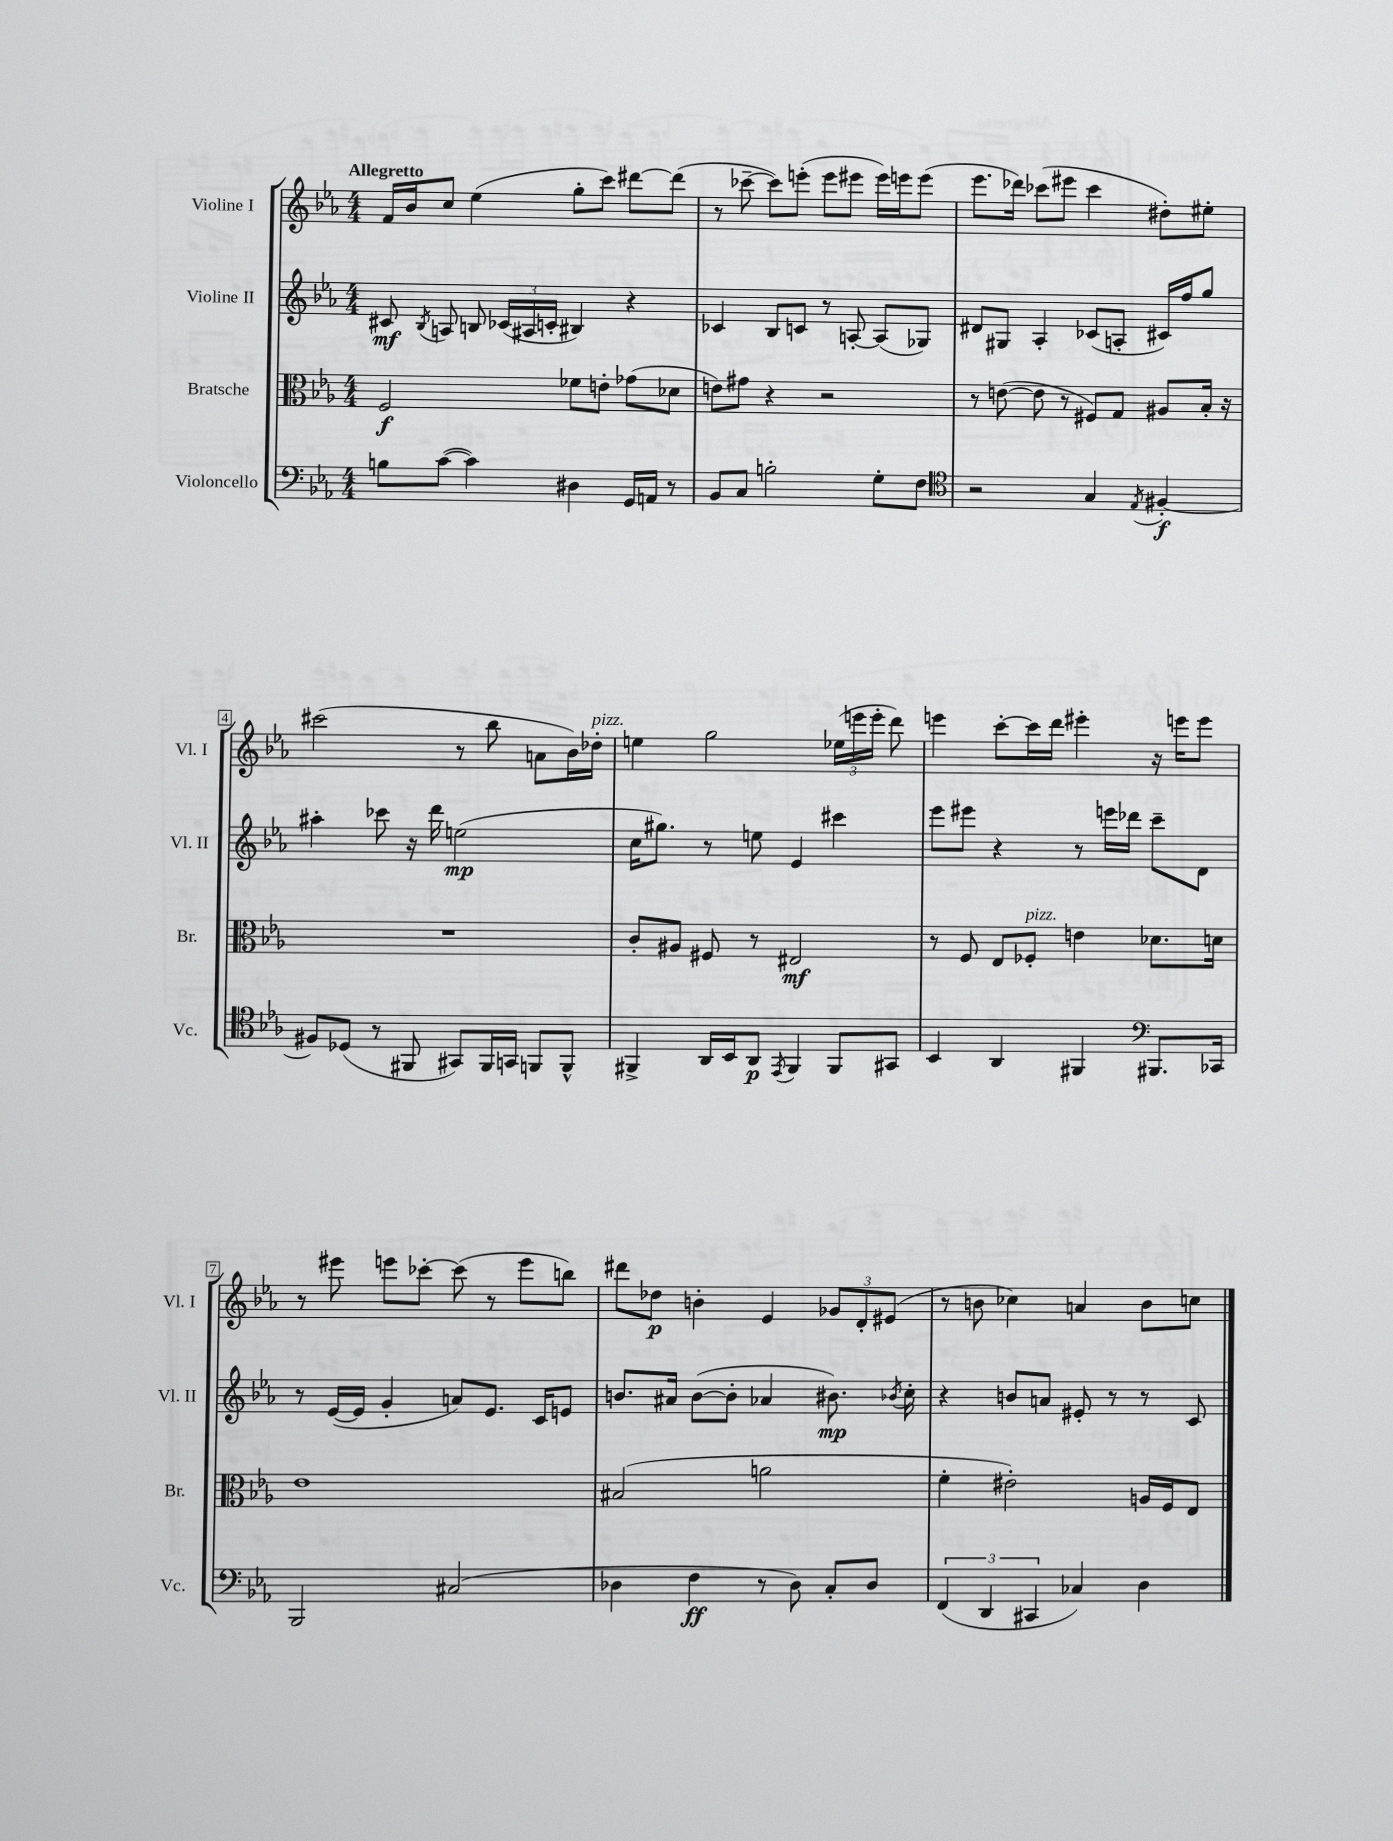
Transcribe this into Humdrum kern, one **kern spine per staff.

**kern	**dynam	**kern	**dynam	**kern	**dynam	**kern	**dynam
*part4	*part4	*part3	*part3	*part2	*part2	*part1	*part1
*staff4	*staff4	*staff3	*staff3	*staff2	*staff2	*staff1	*staff1
*I"Violoncello	*	*I"Bratsche	*	*I"Violine II	*	*I"Violine I	*
*I'Vc.	*	*I'Br.	*	*I'Vl. II	*	*I'Vl. I	*
*clefF4	*	*clefC3	*	*clefG2	*	*clefG2	*
*k[b-e-a-]	*	*k[b-e-a-]	*	*k[b-e-a-]	*	*k[b-e-a-]	*
*M4/4	*	*M4/4	*	*M4/4	*	*M4/4	*
=1	=1	=1	=1	=1	=1	=1	=1
!	!	!	!	!	!	!LO:TX:a:B:t=Allegretto	!
8Bn\L	.	2F/	f	8c#X/	mf	16f/LL	.
.	.	.	.	.	.	16b-/J	.
.	.	.	.	8qB-/	.	.	.
([8c\J	.	.	.	8An/	.	8cc/J	.
4c\])	.	.	.	8Bn/	.	(4ee-\	.
.	.	.	.	(24c-X/LL	.	.	.
.	.	.	.	24A#X/	.	.	.
.	.	.	.	24cn'/JJ	.	.	.
4D#X\	.	8f-X\L	.	4B#X/)	.	8gg'\L	.
.	.	8en'\J	.	.	.	8ccc\J)	.
16GG/LL	.	(8g-X\L	.	4r	.	[8ddd#X\L	.
16AAn/JJ	.	.	.	.	.	.	.
8r	.	8d-X\J	.	.	.	(8ddd#\J]	.
=2	=2	=2	=2	=2	=2	=2	=2
8BB-/L	.	8en\L)	.	4c-X/	.	8r	.
8C/J	.	8g#X\J	.	.	.	[8ccc-X~\	.
2Bn'\	.	4r	.	8B-/L	.	8ccc-\L])	.
.	.	.	.	8cn/J	.	(8eeen'\J	.
.	.	2r	.	8r	.	8eee\L	.
.	.	.	.	[8An'/	.	8eee#X\J	.
8G'\L	.	.	.	(8A/L]	.	16eee#\LL)	.
.	.	.	.	.	.	16eeen\J	.
8F\J	.	.	.	8G-X/J)	.	(8eee\J	.
=3	=3	=3	=3	=3	=3	=3	=3
*clefC4	*	*	*	*	*	*	*
2r	.	8r	.	8d#X/L	.	8.eee-\L	.
.	.	([8en\	.	8G#X/J	.	.	.
.	.	.	.	.	.	16ddd-X\Jk)	.
.	.	8e\]	.	4A-'/	.	(8ccc-X\L	.
.	.	8r	.	.	.	8eee#X\J	.
4G/	.	8F#X/L)	.	(8c-X/L	.	4ccc-\	.
.	.	8G/J	.	8An'/J	.	.	.
8qE-/	.	.	.	.	.	.	.
[4F#X'/	f	8A#X/L	.	16c#X/LL)	.	8dd#X'\L)	.
.	.	.	.	16ff/J	.	.	.
.	.	16B-'/Jk	.	8gg/J	.	8ee#X'\J	.
.	.	16r	.	.	.	.	.
!!LO:LB:g=z
=4	=4	=4	=4	=4	=4	=4	=4
8F#X/L]	.	1r	.	4aa#X'\	.	(2ccc#X\	.
(8D-X/J	.	.	.	.	.	.	.
8r	.	.	.	8ccc-X\	.	.	.
8FF#X/	.	.	.	16r	.	.	.
.	.	.	.	16ddd\	.	.	.
8GG#X/L)	.	.	.	(2een\	mp	8r	.
16FF#/L	.	.	.	.	.	8bb-\	.
16GGn/JJ	.	.	.	.	.	.	.
8FFn/L	.	.	.	.	.	8an\L	.
8FF^^/J	.	.	.	.	.	16b-\L)	.
!	!	!	!	!	!	!LO:TX:a:i:t=pizz.	!
.	.	.	.	.	.	16dd-X'\JJ	.
=5	=5	=5	=5	=5	=5	=5	=5
4FF#X^/	.	8c'/L	.	16cc\KL	.	4een\	.
.	.	.	.	8.gg#X\J)	.	.	.
.	.	8A#X/J	.	.	.	.	.
16AA-/LL	.	8F#X/	.	8r	.	2gg\	.
16BB-/J	.	.	.	.	.	.	.
8AA-/J	p	8r	.	8een\	.	.	.
8qEE-/	.	.	.	.	.	.	.
4FF#/	.	2E#X/	mf	4e-/	.	.	.
8FF#/L	.	.	.	4ccc#X\	.	(24ee-X\LL	.
.	.	.	.	.	.	24eeen\	.
.	.	.	.	.	.	24eee'\JJ	.
8GG#X/J	.	.	.	.	.	8ddd\)	.
=6	=6	=6	=6	=6	=6	=6	=6
4BB-/	.	8r	.	8eee-\L	.	4eeen\	.
.	.	8F/	.	8eee#X\J	.	.	.
4AA-/	.	8E-/L	.	4r	.	[8ccc'\L	.
!	!	!LO:TX:a:i:t=pizz.	!	!	!	!	!
.	.	8F-X'/J	.	.	.	16ccc\L]	.
.	.	.	.	.	.	16ddd\JJ	.
4FF#X/	.	4en\	.	8r	.	4eee#X'\	.
.	.	.	.	16eeen\LL	.	.	.
.	.	.	.	16ddd-X\JJ	.	.	.
*clefF4	*	*	*	*	*	*	*
8.BBB#X/L	.	8.d-X\L	.	8ccc~\L	.	16r	.
.	.	.	.	.	.	16eeen\KL	.
.	.	.	.	8d\J	.	8eee\J	.
16CC-X/Jk	.	16dn\Jk	.	.	.	.	.
!!LO:LB:g=z
=7	=7	=7	=7	=7	=7	=7	=7
2BBB-/	.	1e-	.	8r	.	8r	.
.	.	.	.	([16e-/LL	.	8eee#X\	.
.	.	.	.	16e-/JJ]	.	.	.
.	.	.	.	4g'/	.	8eeen\L	.
.	.	.	.	.	.	[8ccc-X'\J	.
(2C#X/	.	.	.	8an/L)	.	(8ccc-\]	.
.	.	.	.	8.e-/J	.	8r	.
.	.	.	.	.	.	8eee\L	.
.	.	.	.	16c/KL	.	.	.
.	.	.	.	8en/J	.	8bbn\J)	.
=8	=8	=8	=8	=8	=8	=8	=8
4D-X\	.	(2B#X/	.	8.bn/L	.	8ddd#X\L	.
.	.	.	.	.	.	8dd-X\J	p
.	.	.	.	16a#X/Jk	.	.	.
4F\	ff	.	.	([8b\L	.	4bn'\	.
.	.	.	.	8b'\J]	.	.	.
8r	.	2an\	.	4a-X/	.	4e-/	.
8D-\)	.	.	.	.	.	.	.
8C'/L	.	.	.	8.b#X\)	mp	12g-X/L	.
.	.	.	.	.	.	12d'/	.
8D-/J	.	.	.	.	.	.	.
.	.	.	.	.	.	(12e#X/J	.
.	.	.	.	8qb-X/	.	.	.
.	.	.	.	16cc'\	.	.	.
=9	=9	=9	=9	=9	=9	=9	=9
(6FF/	.	4f'\	.	4r	.	8r	.
.	.	.	.	.	.	8bn\	.
6DD/	.	.	.	.	.	.	.
.	.	2e#X'\)	.	8bn/L	.	4cc-X\)	.
6CC#X/	.	.	.	.	.	.	.
.	.	.	.	8an/J	.	.	.
4C-X/)	.	.	.	8e#X'/	.	4an/	.
.	.	.	.	8r	.	.	.
4D\	.	16An/LL	.	8r	.	8b\L	.
.	.	16F/J	.	.	.	.	.
.	.	8E-/J	.	8c/	.	8ccn\J	.
==	==	==	==	==	==	==	==
*-	*-	*-	*-	*-	*-	*-	*-
